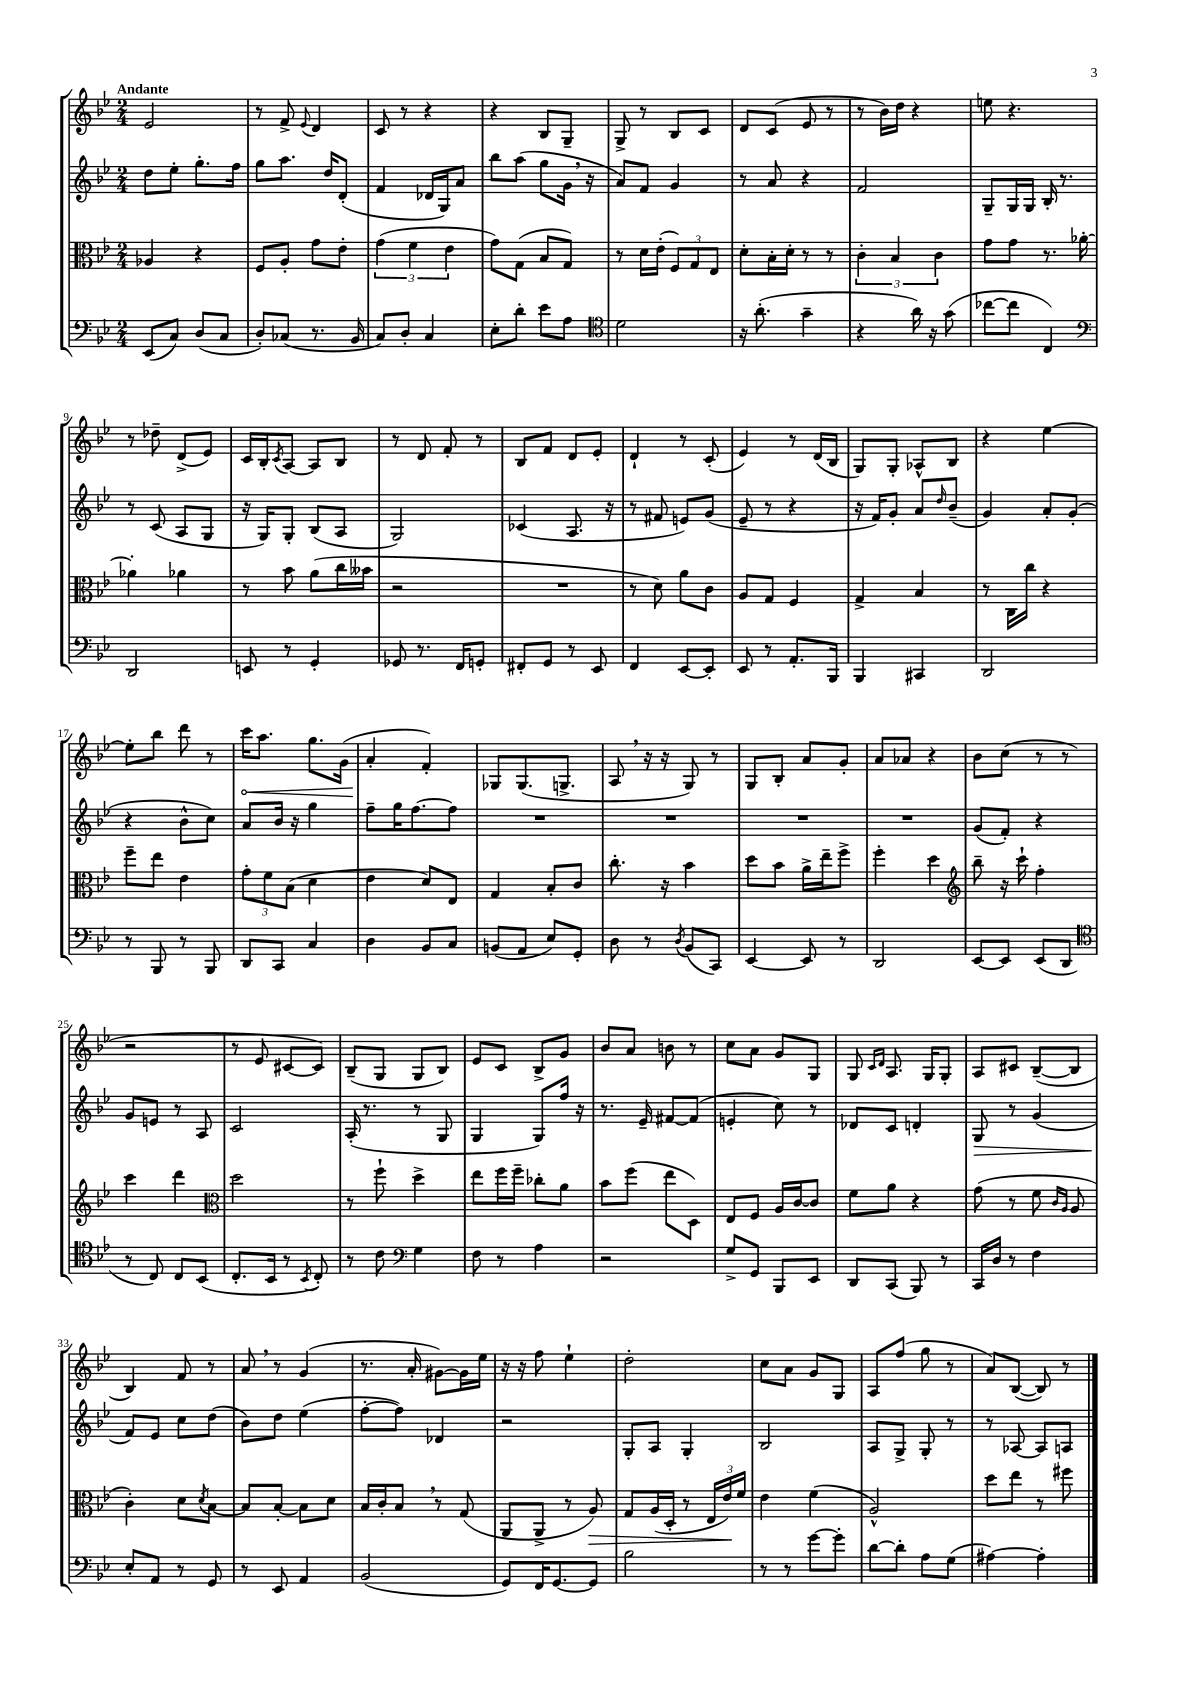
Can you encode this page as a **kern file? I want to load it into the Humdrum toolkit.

**kern	**kern	**kern	**kern
*staff4	*staff3	*staff2	*staff1
*clefF4	*clefC3	*clefG2	*clefG2
*k[b-e-]	*k[b-e-]	*k[b-e-]	*k[b-e-]
*M2/4	*M2/4	*M2/4	*M2/4
(8EE-/L	4A-/	8dd\L	2e-/
8C/J)	.	8ee-'\J	.
(8D/L	4r	8.gg'\L	.
8C/J	.	.	.
.	.	16ff\Jk	.
=	=	=	=
8D'/L)	8F/L	8gg\L	8r
(8C-/J	8A'/J	8.aa\J	8f^/
.	.	.	8qqe-/
8.r	8g\L	.	4d/
.	.	16dd/LK	.
.	8e-'\J	(8d'/J	.
16BB-/	.	.	.
=	=	=	=
8C/L)	(6g\	4f/	8c/
8D'/J	.	.	8r
.	6f\	.	.
4C/	.	16d-/LL	4r
.	.	16G/J)	.
.	6e-\	.	.
.	.	8a/J	.
=	=	=	=
8E-'\L	8g\L)	8bb-\L	4r
8d'\J	(8G\J	(8aa\J	.
8e-\L	8B-/L	8gg\L	8B-/L
8A\J	8G/J)	16g\Jk	8G~/J
.	.	16r	.
=	=	=	=
*clefC4	*	*	*
2d\	8r	8a/L)	8G^/
.	16d\LL	8f/J	8r
.	(16e-'\JJ	.	.
.	12F/L)	4g/	8B-/L
.	12G/	.	.
.	.	.	8c/J
.	12E-/J	.	.
=	=	=	=
16r	8d'\L	8r	8d/L
(8.a'\	.	.	.
.	16B-'\L	8a/	(8c/J
.	16d'\JJ	.	.
4g~\	8r	4r	8e-/
.	8r	.	8r
=	=	=	=
4r	6c'\	2f/	8r
.	.	.	16b-\LL)
.	6B-/	.	.
.	.	.	16dd\JJ
16a\)	.	.	4r
16r	.	.	.
.	6c\	.	.
(8g\	.	.	.
=	=	=	=
[8cc-\L	8g\L	8G~/L	8ee\
8cc-\]J	8g\J	16G/L	4.r
.	.	16G/JJ	.
4C/)	8.r	16B-'/	.
.	.	8.r	.
.	[16a-'\	.	.
=	=	=	=
*clefF4	*	*	*
2DD/	4a-'\]	8r	8r
.	.	(8c/	8dd-~\
.	4a-\	8A/L	(8d^/L
.	.	8G/J	8e-/J)
=	=	=	=
8EE/	8r	16r	16c/LL
.	.	16G/LK)	16B-'/J
.	.	.	8qc/
8r	8b-\	8G'/J	[8A/J
4GG'/	(8a\L	(8B-/L	8A/]L
.	16cc\L	8A/J	8B-/J
.	16b--\JJ	.	.
=	=	=	=
8GG-/	2r	2G/)	8r
8.r	.	.	8d/
.	.	.	8f'/
16FF/LK	.	.	.
8GG'/J	.	.	8r
=	=	=	=
8FF#'/L	2r	(4c-/	8B-/L
8GG/J	.	.	8f/J
8r	.	8.A/	8d/L
8EE-/	.	.	8e-'/J
.	.	16r	.
=	=	=	=
4FF/	8r	8r	4d`/
.	8d\)	8f#/	.
[8EE-/L	8a\L	8e/L)	8r
8EE-'/]J	8c\J	(8g/J	(8c'/
=	=	=	=
8EE-/	8A/L	8e-~/	4e-/)
8r	8G/J	8r	.
8.AA'/L	4F/	4r	8r
.	.	.	(16d/LL
16BBB-/Jk	.	.	16B-/JJ
=	=	=	=
4BBB-/	4G^/	16r	8G/L)
.	.	16f/LK)	.
.	.	8g'/J	8G'/J
4CC#/	4B-/	8a/L	8A-^^/L
.	.	16qqdd/	.
.	.	(8b-~/J	8B-/J
=	=	=	=
2DD/	8r	4g/)	4r
.	16C\LL	.	.
.	16cc\JJ	.	.
.	4r	8a'/L	[4ee-\
.	.	(8g'/J	.
=	=	=	=
8r	8ff~\L	4r	8ee-'\]L
8BBB-/	8ee-\J	.	8bb-\J
8r	4e-\	8b-^^\L	8ddd\
8BBB-/	.	8cc\J)	8r
=	=	=	=
8DD/L	12g'\L	8a/L	16ccc\LK
.	.	.	8.aa\J
.	12f\	.	.
8CC/J	.	16b-/Jk	.
.	(12B-\J	.	.
.	.	16r	.
4C/	4d\	4gg\	8.gg\L
.	.	.	(16g\Jk
=	=	=	=
4D\	4e-\	8ff~\L	4a'/
.	.	16gg\K	.
.	.	[8.ff\	.
8BB-/L	8d/L)	.	4f'/)
8C/J	8E-/J	8ff\]J	.
=	=	=	=
(8BB/L	4G/	2r	8G-/L
8AA/J	.	.	(8.G-/
8E-/L)	8B-'/L	.	.
.	.	.	8.G^/J
8GG'/J	8c/J	.	.
=	=	=	=
8D\	8.cc'\	2r	8A/
8r	.	.	16r
.	16r	.	16r
8qD/	.	.	.
(8BB-/L	4b-\	.	8G/)
8CC/J)	.	.	8r
=	=	=	=
[4EE-/	8dd\L	2r	8G/L
.	8b-\J	.	8B-'/J
8EE-/]	16a^\LL	.	8a/L
.	16ee-~\J	.	.
8r	8ff^\J	.	8g'/J
=	=	=	=
2DD/	4ff'\	2r	8a/L
.	.	.	8a-/J
.	4dd\	.	4r
=	=	=	=
*	*clefG2	*	*
[8EE-/L	8bb-~\	(8g/L	8b-\L
8EE-/]J	16r	8f'/J)	(8cc\J
.	16ccc`\	.	.
(8EE-/L	4ff'\	4r	8r
8DD/J	.	.	8r
=	=	=	=
*clefC4	*	*	*
8r	4ccc\	8g/L	2r
8C/)	.	8e/J	.
8C/L	4ddd\	8r	.
(8BB-/J	.	8A/	.
=	=	=	=
*	*clefC3	*	*
8.C'/L	2dd\	2c/	8r
.	.	.	8e-/
16BB-/Jk	.	.	.
8r	.	.	[8c#/L
8qBB-/	.	.	.
8C'/)	.	.	8c#/]J)
=	=	=	=
8r	8r	(16A'/	(8B-~/L
.	.	8.r	.
8c\	8ff`\	.	8G/J
*clefF4	*	*	*
4G\	4dd^\	8r	8G/L
.	.	8G/	8B-/J)
=	=	=	=
8F\	8ee-\L	4G/	8e-/L
8r	16ff\L	.	8c/J
.	16ff~\JJ	.	.
4A\	8cc-'\L	8G/L)	8B-^/L
.	8a\J	16ff/Jk	8g/J
.	.	16r	.
=	=	=	=
2r	8b-\L	8.r	8b-/L
.	(8ff\J	.	8a/J
.	.	16e-~/	.
.	8ee-\L	[8f#/L	8b\
.	8D\J)	(8f#/]J	8r
=	=	=	=
8G^/L	8E-/L	4e'/	8cc\L
8GG/J	8F/J	.	8a\J
8BBB-/L	16A/LL	8cc\)	8g/L
.	[16c/J	.	.
8EE-/J	8c/]J	8r	8G/J
=	=	=	=
8DD/L	8f\L	8d-/L	8G/
.	.	.	16qqc/LL
.	.	.	16qqd/JJ
(8CC/J	8a\J	8c/J	8.A/
8BBB-/)	4r	4d'/	.
.	.	.	16G/LK
8r	.	.	8G'/J
=	=	=	=
16CC/LL	(8g\	8G/	8A/L
16D/JJ	.	.	.
8r	8r	8r	8c#/J
4F\	8f\	(4g/	([8B-~/L
.	16qqc/LL	.	.
.	16qqA/JJ	.	.
.	8A/	.	8B-/]J
=	=	=	=
8E-'/L	4c'\)	8f/L)	4B-/)
8AA/J	.	8e-/J	.
8r	8d\L	8cc\L	8f/
.	8qd/	.	.
8GG/	[8B-\J	(8dd\J	8r
=	=	=	=
8r	8B-/]L	8b-\L)	8a/
8EE-/	[8B-'/J	8dd\J	8r
4AA/	8B-\]L	(4ee-\	(4g/
.	8d\J	.	.
=	=	=	=
(2BB-/	16B-/LL	[8ff'\L	8.r
.	16c'/J	.	.
.	8B-/J	8ff\]J)	.
.	.	.	16a'/
.	8r	4d-/	[8g#\L)
.	(8G/	.	16g#\]L
.	.	.	16ee-\JJ
=	=	=	=
8GG/L)	8AA/L	2r	16r
.	.	.	16r
16FF/K	8AA^/J	.	8ff\
[8.GG/	.	.	.
.	8r	.	4ee-`\
8GG/]J	8A/)	.	.
=	=	=	=
2B-\	8G/L	8G'/L	2dd'\
.	(16A/L	8A/J	.
.	16D'/JJ	.	.
.	8r	4G'/	.
.	24E-/LL	.	.
.	24e-/)	.	.
.	24f/JJ	.	.
=	=	=	=
8r	4e-\	2B-/	8cc\L
8r	.	.	8a\J
[8g\L	(4f\	.	8g/L
8g'\]J	.	.	8G/J
=	=	=	=
[8d\L	2A^^/)	8A/L	8A/L
8d'\]J	.	8G^/J	(8ff/J
8A\L	.	8G'/	8gg\
(8G\J	.	8r	8r
=	=	=	=
[4A#\)	8dd\L	8r	8a/L)
.	8ee-\J	[8A-/	([8B-/J
4A#'\]	8r	8A-/]L	8B-/])
.	8ff#\	8A/J	8r
==	==	==	==
*-	*-	*-	*-
